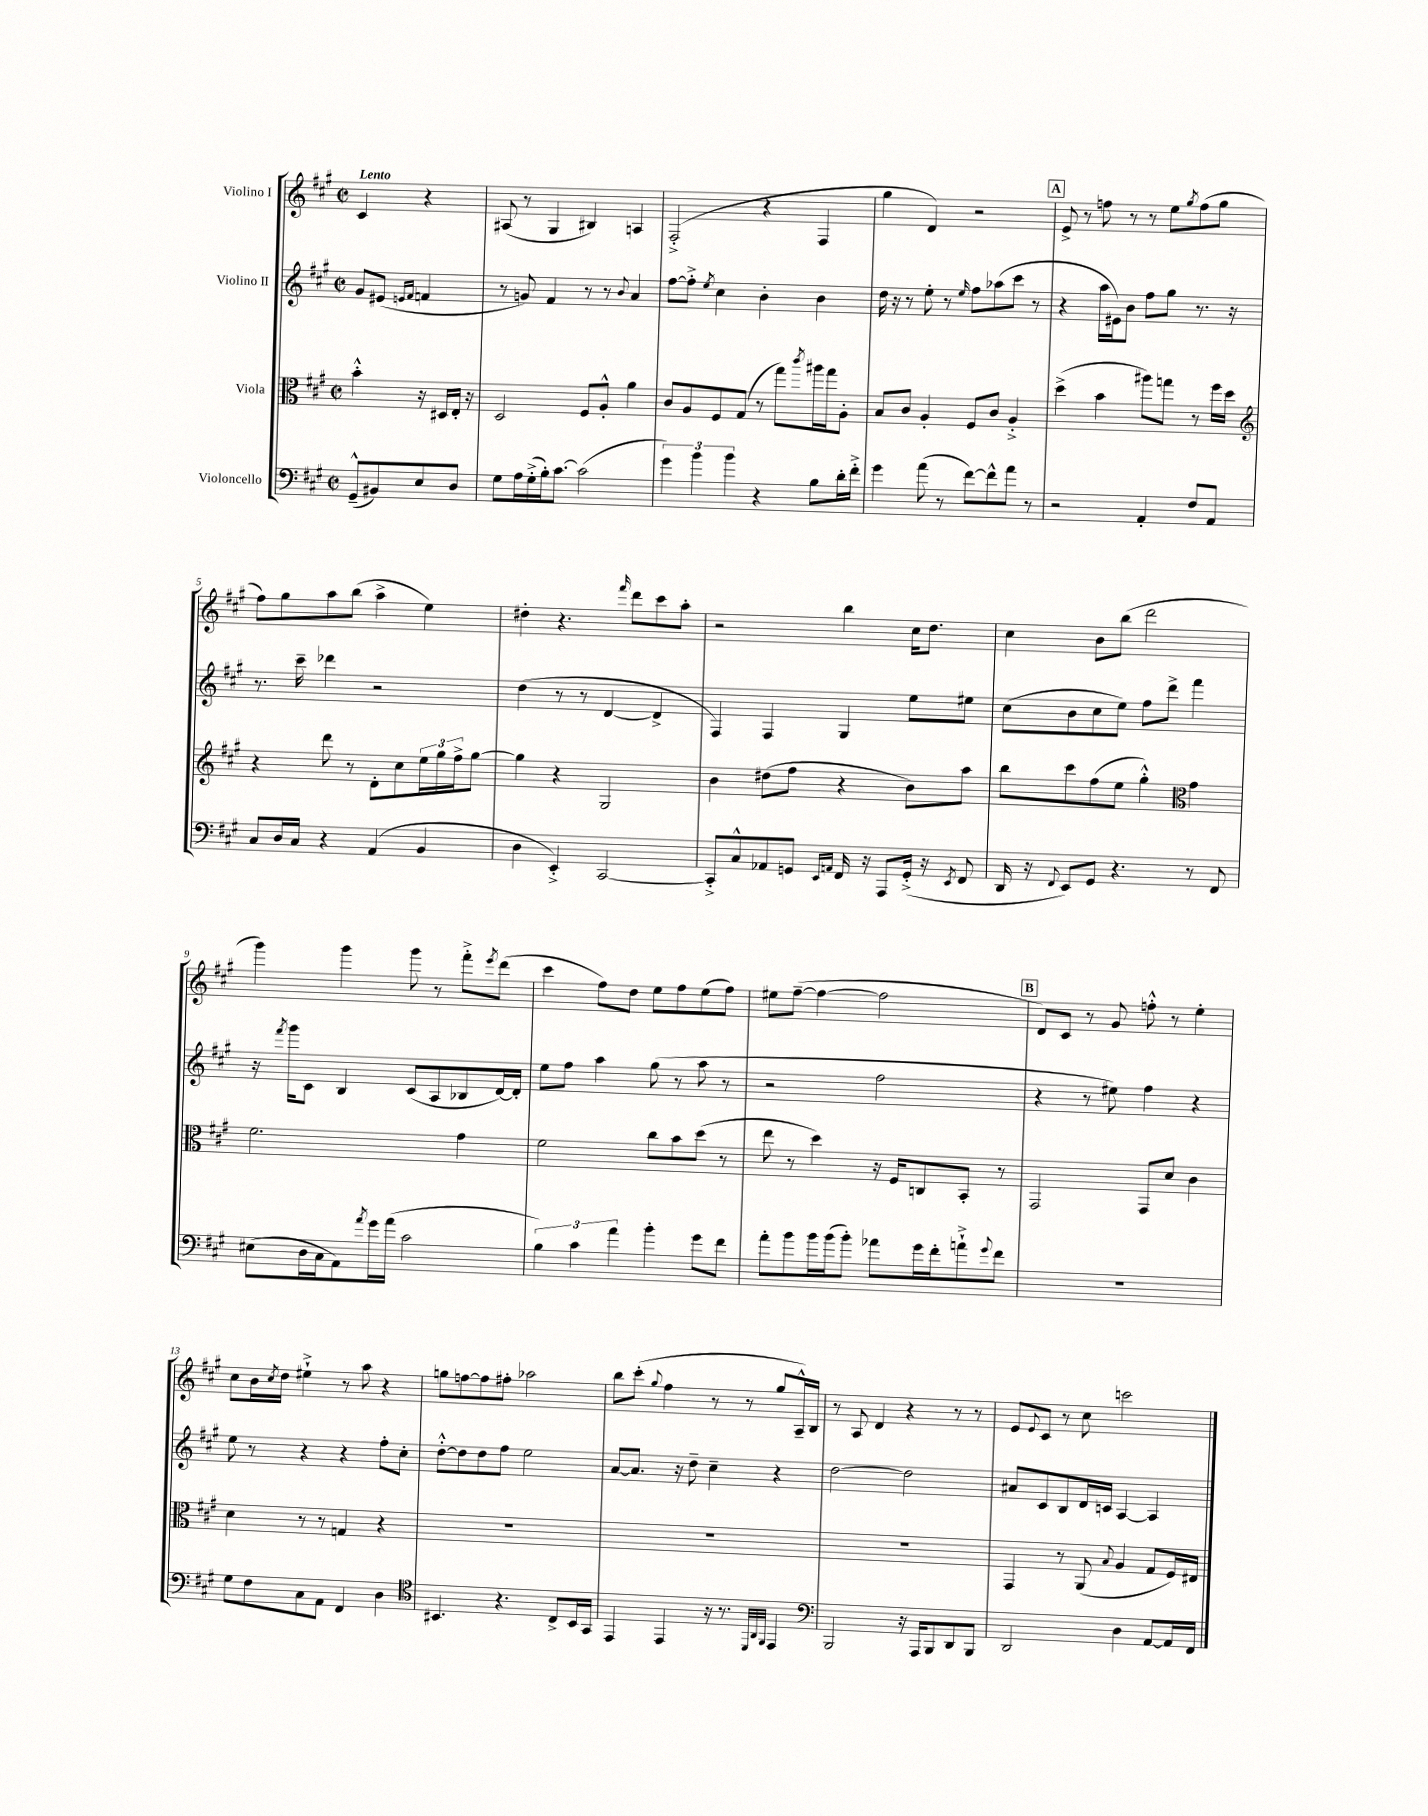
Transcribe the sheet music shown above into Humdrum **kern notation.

**kern	**kern	**kern	**kern
*part4	*part3	*part2	*part1
*staff4	*staff3	*staff2	*staff1
*I"Violoncello	*I"Viola	*I"Violino II	*I"Violino I
*clefF4	*clefC3	*clefG2	*clefG2
*k[f#c#g#]	*k[f#c#g#]	*k[f#c#g#]	*k[f#c#g#]
*M2/2	*M2/2	*M2/2	*M2/2
*met(c|)	*met(c|)	*met(c|)	*met(c|)
=	=	=	=
!	!	!	!LO:TX:a:B:t=Lento
(8GG#~^^/L	4b'^^\	8g#/L	4c#/
8BB#X/)	.	(8e#X/J	.
.	.	16qqen/LL	.
.	.	16qqf#/JJ	.
8E/	16r	4fn/	4r
.	16D#X/LL	.	.
8D/J	16E'/JJ	.	.
.	16r	.	.
=1	=1	=1	=1
8G#\L	2D/	8r	(8A#X/
16A\L	.	8gn/)	8r
(16G#'^\	.	.	.
16B'\J)	.	4f#/	4G#/
[8.c#\J	.	.	.
(2c#\]	8F#/L	8r	4B#X/)
.	8A'^^/J	8r	.
.	.	8qqb/	.
.	4a\	4a/	4An/
=2	=2	=2	=2
6g#\)	8c#/L	[8ff#\L	(2F#'^/
.	8A/	8ff#'^\J]	.
6b\	.	.	.
.	.	8qee/	.
.	8F#/	4cc#\	.
6b\	.	.	.
.	(8G#/J	.	.
4r	8r	4b'\	4r
.	8gg#\L)	.	.
.	8qccc#/	.	.
8B\L	16aa#X\L	4b\	4F#/
.	16gg#\J	.	.
16d'\L	8A'\J	.	.
16f#'^\JJ	.	.	.
=3	=3	=3	=3
4g#\	8B/L	16dd\	4gg#\
.	.	16r	.
.	8c#/J	8r	.
(8a\	4A'/	8ee'\	4d/)
8r	.	8r	.
.	.	16qqee/	.
[8f#\L)	8F#/L	8ff#\L	2r
8f#^^\]	8c#/J	(8aa-X\	.
8a\J	4A'^/	8ccc#\J	.
8r	.	8r	.
!!LO:REH:place=s1:t=A
=4	=4	=4	=4
2r	(4dd^\	4r	8e^/
.	.	.	8r
.	4b\	16aa\LL	8ffn\
.	.	16e#X\J)	.
.	.	8b\J	8r
4AA'/	8aa#X\L)	8ff#\L	8r
.	8ggn\J	8gg#\J	8ee\L
.	.	.	8qgg#/
8F#/L	8r	8.r	(8ff\
8AA/J	16ff#\LL	.	8gg#\J
.	16dd\JJ	16r	.
!!LO:LB:g=z
=5	=5	=5	=5
*	*clefG2	*	*
8C#/L	4r	8.r	8ff#\L)
16D/L	.	.	8gg#\
16C#/JJ	.	16ccc#~\	.
4r	8ddd\	4ddd-X\	8aa\
.	8r	.	(8bb\J
(4AA/	8d'\L	2r	4aa^\
.	8cc#\	.	.
4BB/	24ee\L	.	4ee\)
.	24gg#\	.	.
.	24ff#^\J	.	.
.	[8gg#\J	.	.
=6	=6	=6	=6
4D\	4gg#\]	(4dd\	4dd#X'\
4EE'^/)	4r	8r	4.r
.	.	8r	.
[2CC#/	2G#/	[4d/	.
.	.	.	16qqfff#/
.	.	.	8ddd\L
.	.	4d^/]	8ccc#\
.	.	.	8aa'\J
=7	=7	=7	=7
8CC#'^/L]	4b\	4F#/)	2r
8C#^^/	.	.	.
8AA-X/	(8dd#X\L	4F#/	.
8GGn/J	8ff#\J	.	.
16qqEE/LL	.	.	.
16qqAAn/JJ	.	.	.
16FF#/	4r	4G#/	4bb\
16r	.	.	.
8AAA/L	.	.	.
(16GG'^/Jk	8b\L)	8ee\L	16cc#\KL
16r	.	.	8.dd\J
8qEE/	.	.	.
8FF#/	8aa\J	8ee#X\J	.
=8	=8	=8	=8
16DD/	8bb\L	(8cc#\L	4cc#\
16r	.	.	.
8qqFF#/	.	.	.
8EE/L)	8ccc#\	8b\	.
8GG#/J	(8ff#\	8cc#\	8b\L
4.r	8ee\J	8ee\J)	(8bb\J
.	4gg#'^^\)	8ff#\L	2ddd\
.	.	8ddd^\J	.
*	*clefC3	*	*
8r	4g#\	4fff#\	.
8FF#/	.	.	.
!!LO:LB:g=z
=9	=9	=9	=9
(8E#X\L	2.f#\	16r	4ggg#\)
.	.	8qfff#/	.
.	.	16ggg#\KL	.
16D\L	.	8c#\J	.
16C#\J	.	.	.
8AA\)	.	4B/	4ggg#\
8qa/	.	.	.
16g#\L	.	.	.
(16a\JJ	.	.	.
2c#\	.	(8c#/L	8ggg#\
.	.	8A/	8r
.	4g#\	8B-X/	8fff#'^\L
.	.	.	8qeee/
.	.	[16d/L)	(8ddd\J
.	.	16d'/JJ]	.
=10	=10	=10	=10
6B\)	2f#\	8ee\L	4ccc#\
.	.	8ff#\J	.
6c#\	.	.	.
.	.	4aa\	8ff#\L)
6a\	.	.	.
.	.	.	8dd\J
4b'\	8cc#\L	(8gg#\	8ee\L
.	8b\	8r	8ff#\
8g#\L	(8dd\J	8aa\	(8ee\
8f#\J	8r	8r	8ff#\J)
=11	=11	=11	=11
8a'\L	8ee\	2r	8ee#X\L
8b\	8r	.	([8ff#~\J
16b\L	4dd\)	.	4ff#\_
(16b\J	.	.	.
8b'\J)	.	.	.
8a-X\L	16r	2ff#\	2ff#\]
.	16F#/KL	.	.
16g#\L	8Cn/	.	.
16f#'\J	.	.	.
8an`^\	8BB'/J	.	.
8qqg#/	.	.	.
8f#\J	8r	.	.
!!LO:REH:place=s1:t=B
=12	=12	=12	=12
1r	2GG#/	4r	8d/L)
.	.	.	8c#/J
.	.	8r	8r
.	.	8ee#X\)	8g#/
.	8GG#/L	4ff#\	8ffn'^^\
.	8d/J	.	8r
.	4c#\	4r	4ee'\
!!LO:LB:g=z
=13	=13	=13	=13
8G#\L	4d\	8ee\	8cc#\L
8F#\	.	8r	16b\L
.	.	.	8qcc#/
.	.	.	16dd\JJ
8C#\	8r	4r	4ee#X`^\
8AA\J	8r	.	.
4FF#/	4Gn/	4r	8r
.	.	.	8aa\
4D\	4r	8ff#'\L	4r
.	.	8cc#'\J	.
=14	=14	=14	=14
*clefC4	*	*	*
4.BB#X/	1r	[8dd'^^\L	8ggn\L
.	.	8dd\]	[8ffn\
.	.	8dd\	8ff\]
4.r	.	8ff#\J	8ff#X'\J
.	.	2ee\	2aa-X\
8C#^/L	.	.	.
16BB#/L	.	.	.
16GG#/JJ	.	.	.
=15	=15	=15	=15
4EE/	1r	[8a/L	8bb\L
.	.	8.a/J]	(8ccc#'\J
.	.	.	8qqgg#/
4EE/	.	.	4ff#\
.	.	16r	.
.	.	8dd~\	.
16r	.	4cc#~\	8r
8.r	.	.	.
.	.	.	8r
32qqDD/LLL	.	.	.
32qqAA/	.	.	.
32qqFF#/JJJ	.	.	.
4EE/	.	4r	8gg#/L
.	.	.	16A~^^/L)
.	.	.	16B/JJ
=16	=16	=16	=16
*clefF4	*	*	*
2BBB/	1r	[2dd\	8r
.	.	.	8A/
.	.	.	4d/
16r	.	2dd\]	4r
16AAA/KL	.	.	.
8BBB/	.	.	.
8DD/	.	.	8r
8BBB/J	.	.	8r
=17	=17	=17	=17
2DD/	4GG#/	8a#X/L	8e/L
.	.	.	8qqe/
.	.	8c#/	8c#/J
.	8r	8B/	8r
.	(8AA/	16d/L	8cc#\
.	.	16cn/JJ	.
.	8qqB/	.	.
4D\	4A/	[4A/	2cccn\
[8AA/L	8G#/L	4A/]	.
16AA/L]	16F#/L)	.	.
16FF#/JJ	16E#X/JJ	.	.
==	==	==	==
*-	*-	*-	*-
